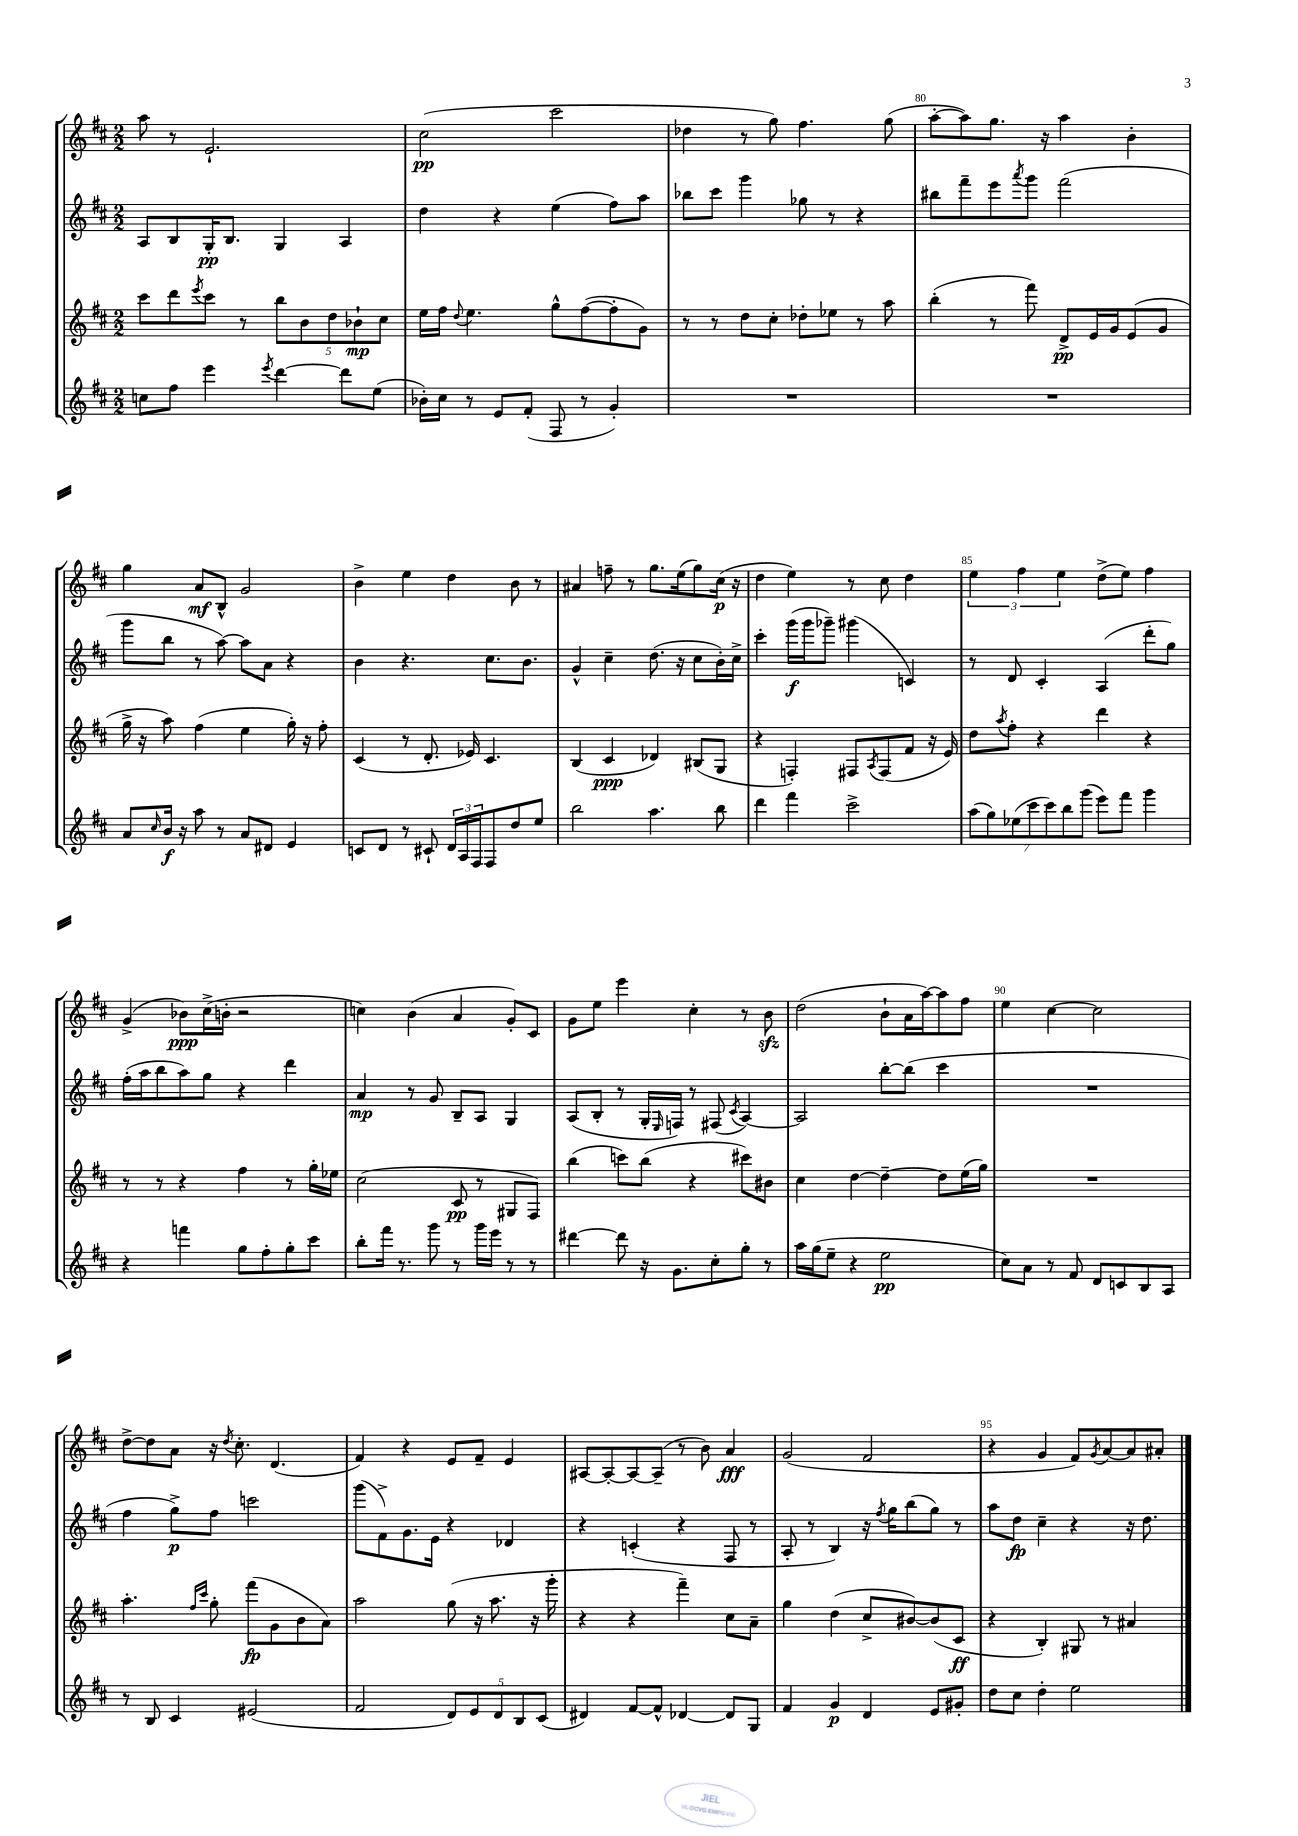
<<
\new StaffGroup <<
\new Staff = "s0" {
    \clef treble \key d \major \numericTimeSignature \time 2/2
    a''8 r8 e'2.-! |
    cis''2\pp( cis'''2 |
    des''4 r8 g''8) fis''4. g''8( |
    a''8~-. a''8) g''8. r16 a''4 b'4-. |
    g''4 a'8\mf b8-^ g'2 |
    b'4-> e''4 d''4 b'8 r8 |
    ais'4 f''8-- r8 g''8. e''16( g''8) cis''16\p( r16 |
    d''4 e''4) r8 cis''8 d''4 |
    \tuplet 3/2 { e''4 fis''4 e''4 } d''8->( e''8) fis''4 |
    g'4->( bes'8\ppp) cis''16->( b'16-. r2 |
    c''4) b'4( a'4 g'8-.) cis'8 |
    g'8 e''8 e'''4 cis''4-. r8 b'8\sfz |
    d''2( b'8-! a'16 a''16~) a''8 fis''8 |
    e''4 cis''4~ cis''2 |
    d''8~-> d''8 a'8 r16 \acciaccatura { d''8 } cis''8.-. d'4.( |
    fis'4) r4 e'8 fis'8-- e'4 |
    ais8~ ais8~-. ais8~ ais8--( r8 b'8) a'4\fff |
    g'2( fis'2 |
    r4 g'4 fis'8) \acciaccatura { g'8 } a'8~ a'8 ais'8-. \bar "|." |
}
\new Staff = "s1" {
    \clef treble \key d \major \numericTimeSignature \time 2/2
    a8 b8 g16-.\pp b8. g4 a4 |
    d''4 r4 e''4( fis''8) a''8 |
    bes''8 cis'''8 g'''4 ges''8 r8 r4 |
    bis''8 fis'''8-- e'''8 \acciaccatura { a'''8 } g'''8 fis'''2( |
    g'''8 b''8 r8 a''8~) a''8 a'8 r4 |
    b'4 r4. cis''8. b'8. |
    g'4-^ cis''4-- d''8.( r16 cis''8 b'16-.) cis''16-> |
    cis'''4-. g'''16\f( g'''16 ges'''8--) gis'''4( c'4) |
    r8 d'8 cis'4-. a4( d'''8-. g''8) |
    fis''16-.( a''16 b''8 a''8) g''8 r4 d'''4 |
    a'4\mp r8 g'8 b8-- a8 g4 |
    a8( b8-. r8 g16-. \grace { e16 } f16) r8 fis8( \acciaccatura { cis'8 } a4~) |
    a2 b''8~-. b''8( cis'''4 |
    R1 |
    fis''4 g''8->\p) fis''8 c'''2 |
    g'''8( fis'8->) g'8. e'16 r4 des'4 |
    r4 c'4-.( r4 fis8 r8 |
    a8-. r8 b4) r16 \acciaccatura { fis''8 } g''16 b''8( g''8) r8 |
    a''8 d''8\fp cis''4-- r4 r16 d''8. \bar "|." |
}
\new Staff = "s2" {
    \clef treble \key d \major \numericTimeSignature \time 2/2
    cis'''8 d'''8 \acciaccatura { e'''8 } cis'''8 r8 \tuplet 5/4 { b''8 b'8 d''8 bes'8-!\mp cis''8 } |
    e''16 fis''16 \appoggiatura { d''8 } e''4. g''8-^ fis''8~( fis''8-. g'8) |
    r8 r8 d''8 cis''8-. des''8-. ees''8 r8 a''8 |
    b''4-.( r8 fis'''8) d'8->\pp e'16 g'16 e'8( g'8 |
    g''16-> r16 a''8) fis''4( e''4 g''16-.) r16 fis''8-. |
    cis'4( r8 d'8.-. ees'16) cis'4. |
    b4( cis'4\ppp des'4) bis8( g8 |
    r4 f4-.) fis8 \acciaccatura { a8 } fis8( fis'8 r16 e'16) |
    d''8 \acciaccatura { a''8 } fis''8-. r4 d'''4 r4 |
    r8 r8 r4 fis''4 r8 g''16-. ees''16 |
    cis''2( cis'8\pp r8 gis8 fis8) |
    b''4( c'''8) b''8( r4 cis'''8) bis'8 |
    cis''4 d''4~ d''4~-- d''8 e''16( g''16) |
    R1 |
    a''4.-. \grace { fis''16 cis'''16 } g''8-. fis'''8\fp( g'8 b'8 a'8) |
    a''2 g''8( r16 a''8. r16 g'''16-. |
    r4 r4 fis'''4--) cis''8 a'8-- |
    g''4 d''4( cis''8-> bis'8~) bis'8( cis'8\ff |
    r4 b4-.) gis8 r8 ais'4 \bar "|." |
}
\new Staff = "s3" {
    \clef treble \key d \major \numericTimeSignature \time 2/2
    c''8 fis''8 e'''4 \acciaccatura { e'''8 } d'''4~ d'''8 e''8( |
    bes'16-.) cis''16 r8 e'8 fis'8-.( fis8 r8 g'4-.) |
    R1 |
    R1 |
    a'8 \grace { cis''16 } b'16\f r16 a''8 r8 a'8 dis'8 e'4 |
    c'8 d'8 r8 cis'8-! \tuplet 3/2 { d'16 a16 fis16 } fis8 d''8 e''8 |
    b''2 a''4. b''8 |
    d'''4 fis'''4 cis'''2-> |
    \tuplet 7/4 { a''8( g''8) ees''8( cis'''8 cis'''8) b''8 g'''8( } e'''8) fis'''8 g'''4 |
    r4 f'''4 g''8 fis''8-. g''8-. cis'''8 |
    b''8-. fis'''16 r8. g'''8 r8 g'''16 e'''16 r8 r8 |
    dis'''4~ dis'''8 r16 g'8. cis''8-. g''8-. r8 |
    a''16 g''16( e''8-- r4 e''2\pp |
    cis''8) a'8 r8 fis'8 d'8 c'8 b8 a8 |
    r8 b8 cis'4 eis'2( |
    fis'2 \tuplet 5/4 { d'8) e'8 d'8 b8 cis'8( } |
    dis'4) fis'8~ fis'8-^ des'4~ des'8 g8 |
    fis'4 g'4\p d'4 e'8 gis'8-. |
    d''8 cis''8 d''4-. e''2 \bar "|." |
}
>>
>>
\layout { \context { \Score currentBarNumber = #77 \override BarNumber.break-visibility = ##(#f #t #t) barNumberVisibility = #(every-nth-bar-number-visible 5) } }
